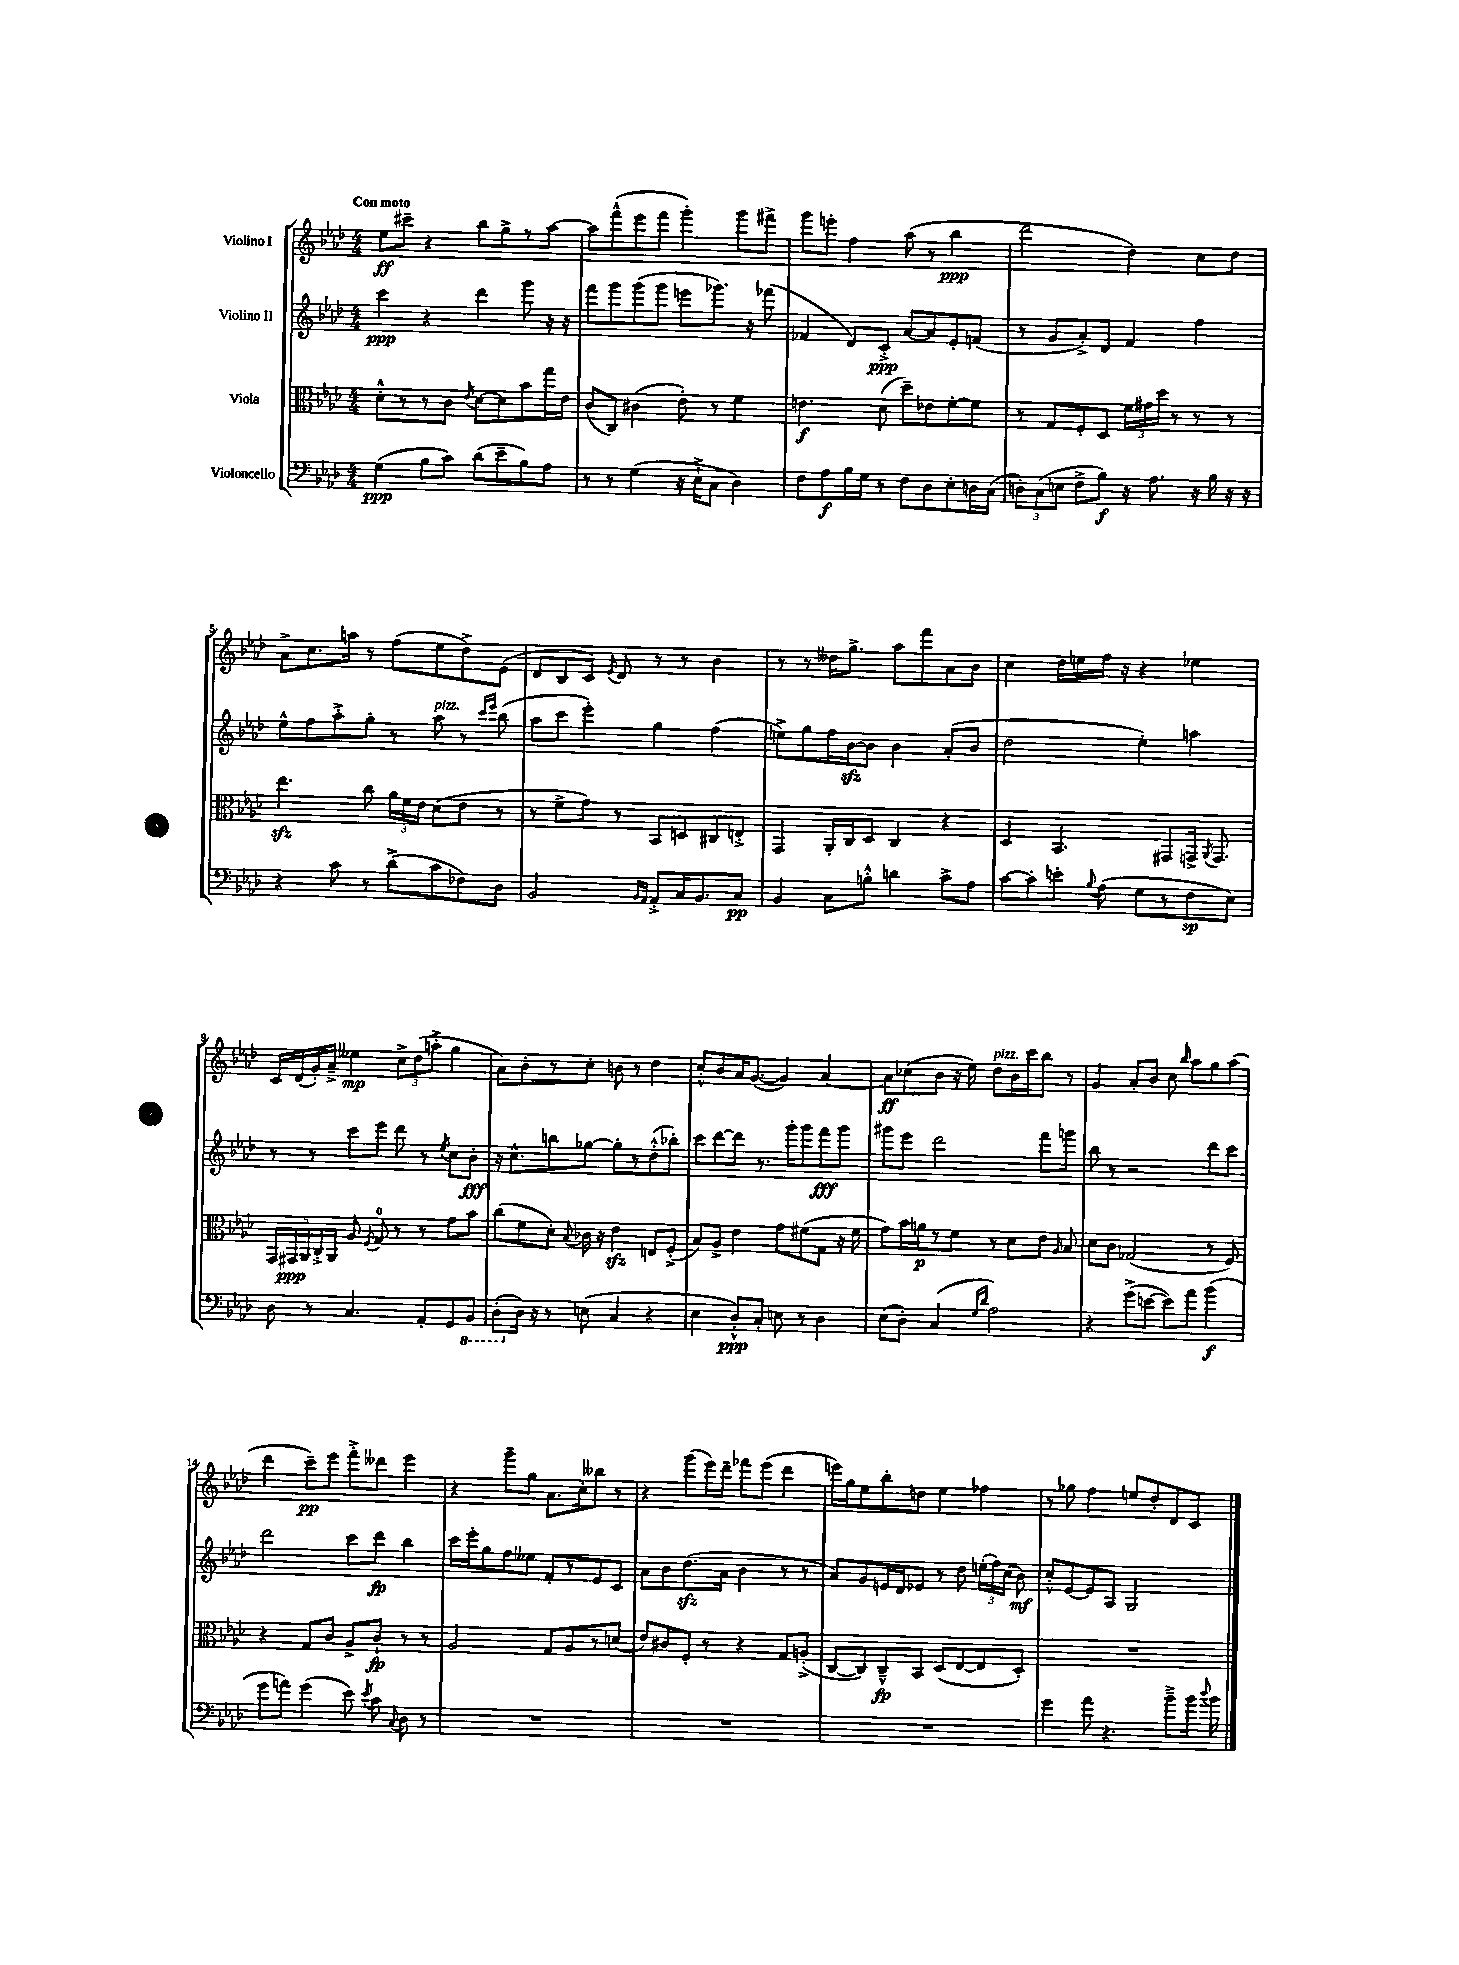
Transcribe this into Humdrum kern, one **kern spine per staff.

**kern	**dynam	**kern	**dynam	**kern	**dynam	**kern	**dynam
*part4	*part4	*part3	*part3	*part2	*part2	*part1	*part1
*staff4	*staff4	*staff3	*staff3	*staff2	*staff2	*staff1	*staff1
*I"Violoncello	*	*I"Viola	*	*I"Violino II	*	*I"Violino I	*
*clefF4	*	*clefC3	*	*clefG2	*	*clefG2	*
*k[b-e-a-d-]	*	*k[b-e-a-d-]	*	*k[b-e-a-d-]	*	*k[b-e-a-d-]	*
*M4/4	*	*M4/4	*	*M4/4	*	*M4/4	*
=1	=1	=1	=1	=1	=1	=1	=1
!	!	!	!	!	!	!LO:TX:a:B:t=Con moto	!
(4G\	ppp	8d-'^^\L	.	4ccc\	ppp	8ee-\L	ff
.	.	8r	.	.	.	8ccc#X~\J	.
8B-\L	.	8r	.	4r	.	4r	.
8c\J)	.	8c\J	.	.	.	.	.
.	.	8qe-/	.	.	.	.	.
(8d-\L	.	[8d-\L	.	4ddd-\	.	8bb-\L	.
8e-~\	.	8d-\]	.	.	.	8gg^\	.
8B-\)	.	8b-\	.	8ggg\	.	8r	.
8A-\J	.	16gg\L	.	16r	.	[8aa-\J	.
.	.	16e-\JJ	.	16r	.	.	.
=2	=2	=2	=2	=2	=2	=2	=2
8r	.	(8c/L	.	8fff\L	.	8aa-\L]	.
8r	.	8C/J)	.	8ggg\	.	(8fff^^\	.
(4G\	.	(4c#X\	.	(8ggg\	.	8eee-\	.
.	.	.	.	8ggg\J	.	8fff\J	.
16r	.	8e-'\)	.	8eeen\L	.	4ggg'\)	.
16E-`^\KL	.	.	.	.	.	.	.
8C\J	.	8r	.	8.ggg-X\J)	.	.	.
4D-\)	.	4f\	.	.	.	8ggg\L	.
.	.	.	.	16r	.	.	.
.	.	.	.	(8fff-X\	.	8fff#X^\J	.
=3	=3	=3	=3	=3	=3	=3	=3
8F\L	.	4.en\	f	4f-X/	.	8ggg\L	.
8A-\	f	.	.	.	.	8eeen'\J	.
16B-\L	.	.	.	8d-/L)	.	4ff\	.
16G\JJ	.	.	.	.	.	.	.
8r	.	(8d-\	.	8c'^/J	ppp	.	.
8F\L	.	8dd-~\L)	.	[8a-/L	.	(8aa-\	.
8D-\	.	8e-X\	.	8a-/]	.	8r	.
8E-'\	.	[8f'\	.	8e-'/	.	4bb-\	ppp
16Dn\L	.	8f\J]	.	(8fn/J	.	.	.
(16C\JJ	.	.	.	.	.	.	.
=4	=4	=4	=4	=4	=4	=4	=4
12Dn'\L)	.	8r	.	8r	.	2ddd-\	.
(12C\	.	.	.	.	.	.	.
.	.	8G/L	.	8g/L	.	.	.
12En\J	.	.	.	.	.	.	.
8F^\L	.	8F'/	.	8a-'^/)	.	.	.
8B-\J)	f	8D-/J	.	8d-/J	.	.	.
16r	.	24f\LL	.	4f/	.	4dd-\)	.
.	.	24g#X\	.	.	.	.	.
8.A-\	.	.	.	.	.	.	.
.	.	24dd-\JJ	.	.	.	.	.
.	.	8r	.	.	.	.	.
16r	.	8r	.	4ff\	.	8cc\L	.
16B-\	.	.	.	.	.	.	.
16r	.	8r	.	.	.	8dd-\J	.
16r	.	.	.	.	.	.	.
!!LO:LB:g=z
=5	=5	=5	=5	=5	=5	=5	=5
4r	.	4.ee-zz\	.	8ee-^^\L	.	8a-^\L	.
.	.	.	.	8ff\	.	8.cc\	.
8c\	.	.	.	8aa-'^\	.	.	.
.	.	.	.	.	.	16aan\Jk	.
8r	.	8cc\	.	8gg'\J	.	8r	.
(8d-^\L	.	24a-\LL	.	8r	.	(8ff\L	.
.	.	24f\	.	.	.	.	.
.	.	24e-\JJ	.	.	.	.	.
!	!	!	!	!LO:TX:a:i:t=pizz.	!	!	!
8c\	.	(8d-\L	.	8aa-\	.	8ee-\	.
8F-X\)	.	8e-\J	.	8r	.	8dd-^\)	.
.	.	.	.	16qqccc/LL	.	.	.
.	.	.	.	16qqeee-/JJ	.	.	.
8D-\J	.	8r	.	(8bb-\	.	(8e-\J	.
=6	=6	=6	=6	=6	=6	=6	=6
2BB-/	.	8r	.	8aa-\L	.	8d-/L	.
.	.	8f^\L	.	8ccc\J	.	8B-/	.
.	.	8g\J)	.	4eee-'\)	.	8c/J)	.
.	.	.	.	.	.	8qe-/	.
.	.	8r	.	.	.	8d-/	.
16qqBB-/LL	.	.	.	.	.	.	.
16qqAA-/JJ	.	.	.	.	.	.	.
8AA-'^/L	.	8BB-/L	.	4gg\	.	8r	.
16C/K	.	8Dn/	.	.	.	8r	.
8.BB-/	.	.	.	.	.	.	.
.	.	8C#X/	.	(4ff\	.	4b-\	.
8C/J	pp	8En'^/J	.	.	.	.	.
=7	=7	=7	=7	=7	=7	=7	=7
4BB-/	.	4GG/	.	8een^\L)	.	8r	.
.	.	.	.	8gg\	.	8r	.
8C\L	.	16AA-'/LL	.	16ff\L	.	16dd--X\KL	.
.	.	16C/J	.	[16b-zz\J	.	8.gg^\J	.
8Bn'^^\J	.	8D-/J	.	8b-\J]	.	.	.
4dn\	.	4C/	.	4b-\	.	8aa-\L	.
.	.	.	.	.	.	8fff\	.
8c^\L	.	4r	.	(8a-'/L	.	8a-\	.
8A-\J	.	.	.	8b-/J	.	8b-\J	.
=8	=8	=8	=8	=8	=8	=8	=8
[8c\L	.	4D-/	.	2dd-\	.	4cc\	.
8c'\]	.	.	.	.	.	.	.
8en'\J	.	4.BB-/	.	.	.	16dd-\LL	.
.	.	.	.	.	.	16een\	.
8qqB-/	.	.	.	.	.	.	.
(8A-\	.	.	.	.	.	16ff\JJ	.
.	.	.	.	.	.	16r	.
8G\L	.	.	.	4ee-'\)	.	4r	.
8r	.	8GG#X/L	.	.	.	.	.
8F\	sp	16GGn^/Jk	.	4aan\	.	4ee-X\	.
.	.	8qAA-/	.	.	.	.	.
.	.	8.GG/	.	.	.	.	.
8E-\J)	.	.	.	.	.	.	.
!!LO:LB:g=z
=9	=9	=9	=9	=9	=9	=9	=9
8D-\	.	20GG/LL	.	8r	.	16c/LL	.
.	.	20GG#X/	ppp	.	.	.	.
.	.	.	.	.	.	(16d-/	.
.	.	20AA-/	.	.	.	.	.
8r	.	.	.	8r	.	16g'/)	.
.	.	20C'^/	.	.	.	.	.
.	.	.	.	.	.	16a-~^/JJ	.
.	.	20AA-/JJ	.	.	.	.	.
4.C/	.	8A-/	.	8ccc\L	.	4ee--X\	mp
.	.	8qF/	.	.	.	.	.
.	.	8G/	.	8eee-\J	.	.	.
.	.	8r	.	8ddd-\	.	12cc^\L	.
.	.	.	.	.	.	(12dd-\	.
8AA-'/L	.	8r	.	8r	.	.	.
.	.	.	.	.	.	12aan'^\J	.
.	.	.	.	8qee-/	.	.	.
8GG/	.	8g\L	.	8cc\L	.	4gg\	.
*8ba	*	*	*	*	*	*	*
8BBB-/J	.	8b-\J	.	8b-'\J	fff	.	.
=10	=10	=10	=10	=10	=10	=10	=10
(8DD-'\L	.	(8cc\L	.	16r	.	8a-\L)	.
.	.	.	.	8.cc^^\L	.	.	.
*X8ba	*	*	*	*	*	*	*
16D-\Jk)	.	8f\	.	.	.	8b-'\	.
16r	.	.	.	.	.	.	.
8r	.	8d-'\J)	.	8bbn\	.	8r	.
.	.	8qqB-/	.	.	.	.	.
(8En\	.	16c-X\	.	[8gg-X\J	.	8cc'\J	.
.	.	16r	.	.	.	.	.
4C/	.	4e-zz\	.	8gg-'\L]	.	8bn\	.
.	.	.	.	8r	.	8r	.
4r	.	8En/L	.	(8dd-'^^\	.	4dd-\	.
.	.	(8F'^/J	.	8bb-X'\J)	.	.	.
=11	=11	=11	=11	=11	=11	=11	=11
4E-\	.	8B-/L)	.	8ccc\L	.	8cc'^^/L	.
.	.	8A-^/J	.	[8ddd-\	.	8b-/	.
8D-'^^/L)	ppp	4e-\	.	8ddd-\J]	.	16a-/K	.
.	.	.	.	.	.	([8.g/J	.
8C'/J	.	.	.	8.r	.	.	.
8En\	.	8g\L	.	.	.	4g/])	.
.	.	.	.	16ggg'\KL	.	.	.
8r	.	(8f#X\	.	8ggg\	.	.	.
4D-\	.	8G\J	.	8fff\	fff	[4a-/	.
.	.	16r	.	8ggg\J	.	.	.
.	.	16f#\	.	.	.	.	.
=12	=12	=12	=12	=12	=12	=12	=12
(8E-\L	.	8g\L)	.	8ggg#X\L	.	8a-\L]	ff
8D-'\J)	.	16b-\L	.	8eee-\J	.	(8cc-X\	.
.	.	16an\J	p	.	.	.	.
(4C/	.	8r	.	2ddd-\	.	8b-\J	.
.	.	8f\J	.	.	.	16r	.
.	.	.	.	.	.	16ee-\)	.
16qqG/LL	.	.	.	.	.	.	.
16qqd-/JJ	.	.	.	.	.	.	.
!	!	!	!	!	!	!LO:TX:a:i:t=pizz.	!
2A-\)	.	8r	.	.	.	8dd-\L	.
.	.	8d-\L	.	.	.	16b-\L	.
.	.	.	.	.	.	16ccc\J	.
.	.	8e-\J	.	8fff\L	.	8bb-\J	.
.	.	16qqA-/	.	.	.	.	.
.	.	8B-/	.	8gggn\J	.	8r	.
=13	=13	=13	=13	=13	=13	=13	=13
4r	.	8d-\L	.	8bb-\	.	4g/	.
.	.	8c\J	.	8r	.	.	.
(8g^\L	.	(2G-X/	.	2r	.	8a-'/L	.
[8en\J	.	.	.	.	.	8b-/J	.
8e\L])	.	.	.	.	.	8cc\	.
.	.	.	.	.	.	16qqbb-/	.
8a-\J	.	.	.	.	.	8aa-\L	.
(4b-\	f	8r	.	8ddd-\L	.	8gg\	.
.	.	8F/)	.	8ccc\J	.	(8aa-\J	.
!!LO:LB:g=z
=14	=14	=14	=14	=14	=14	=14	=14
8g\L	.	4r	.	2ddd-\	.	4ddd-\	.
8an\J)	.	.	.	.	.	.	.
(4g\	.	8G/L	.	.	.	8ccc~\L)	pp
.	.	8c/J	.	.	.	8eee-\J	.
8e-\)	.	8A-^/L	.	8ccc\L	.	8fff'^\L	.
8qe-/	.	.	.	.	.	.	.
8c\	.	8c`/J	fp	8ddd-\J	fp	8ddd--X\J	.
8qqC/	.	.	.	.	.	.	.
8D-\	.	8r	.	4bb-\	.	4eee-\	.
8r	.	8r	.	.	.	.	.
=15	=15	=15	=15	=15	=15	=15	=15
1r	.	2A-/	.	16ccc\LL	.	4r	.
.	.	.	.	16eee-'\J	.	.	.
.	.	.	.	8gg\	.	.	.
.	.	.	.	8ff\	.	8ggg~\L	.
.	.	.	.	8ee--X\J	.	8gg\J	.
.	.	8G/L	.	8f'/L	.	8.a-\L	.
.	.	8A-/	.	8r	.	.	.
.	.	.	.	.	.	16cc'\k	.
.	.	8r	.	8e-/	.	8bb--X\J	.
.	.	(8dn/J	.	8c/J	.	8r	.
=16	=16	=16	=16	=16	=16	=16	=16
1r	.	8e-/L)	.	8a-\L	.	4r	.
.	.	8c#X/	.	8b-\	.	.	.
.	.	8F'/J	.	(8.dd-zz\	.	(8ggg\L	.
.	.	8r	.	.	.	16eee-\L)	.
.	.	.	.	16a-\Jk	.	16ddd-~\JJ	.
.	.	4r	.	4b-\	.	8fff-X\L	.
.	.	.	.	.	.	(8eee-\J	.
.	.	8G/L	.	8r	.	4ddd-\	.
.	.	(8An'^/J	.	8r	.	.	.
=17	=17	=17	=17	=17	=17	=17	=17
1r	.	[8C/L	.	8a-/L)	.	16eeen\LL)	.
.	.	.	.	.	.	16gg\J	.
.	.	8C/])	.	8g/	.	8ee-\	.
.	.	8C~^^/	fp	16en/L	.	8bb-'\	.
.	.	.	.	16d-/J	.	.	.
.	.	8BB-/J	.	8e-X/J	.	8ddn\J	.
.	.	(8D-/L	.	8r	.	4ee-\	.
.	.	[8E-/	.	8dd-\	.	.	.
.	.	8E-/]	.	(24een'\LL	.	4ff-X\	.
.	.	.	.	24ff\)	.	.	.
.	.	.	.	(24cc\JJ	.	.	.
.	.	8D-'/J)	.	8b-\)	mf	.	.
=18	=18	=18	=18	=18	=18	=18	=18
4g\	.	1r	.	8cc'^^/L	.	8r	.
.	.	.	.	[8e-/	.	8gg-X\	.
8a-\	.	.	.	8e-/]	.	4ff\	.
4.r	.	.	.	8A-/J	.	.	.
.	.	.	.	2G/	.	8een/L	.
.	.	.	.	.	.	8dd-'/	.
8b-~^\L	.	.	.	.	.	8d-/	.
16b-\Jk	.	.	.	.	.	8c/J	.
8qqdd-/	.	.	.	.	.	.	.
16b-\	.	.	.	.	.	.	.
==	==	==	==	==	==	==	==
*-	*-	*-	*-	*-	*-	*-	*-
